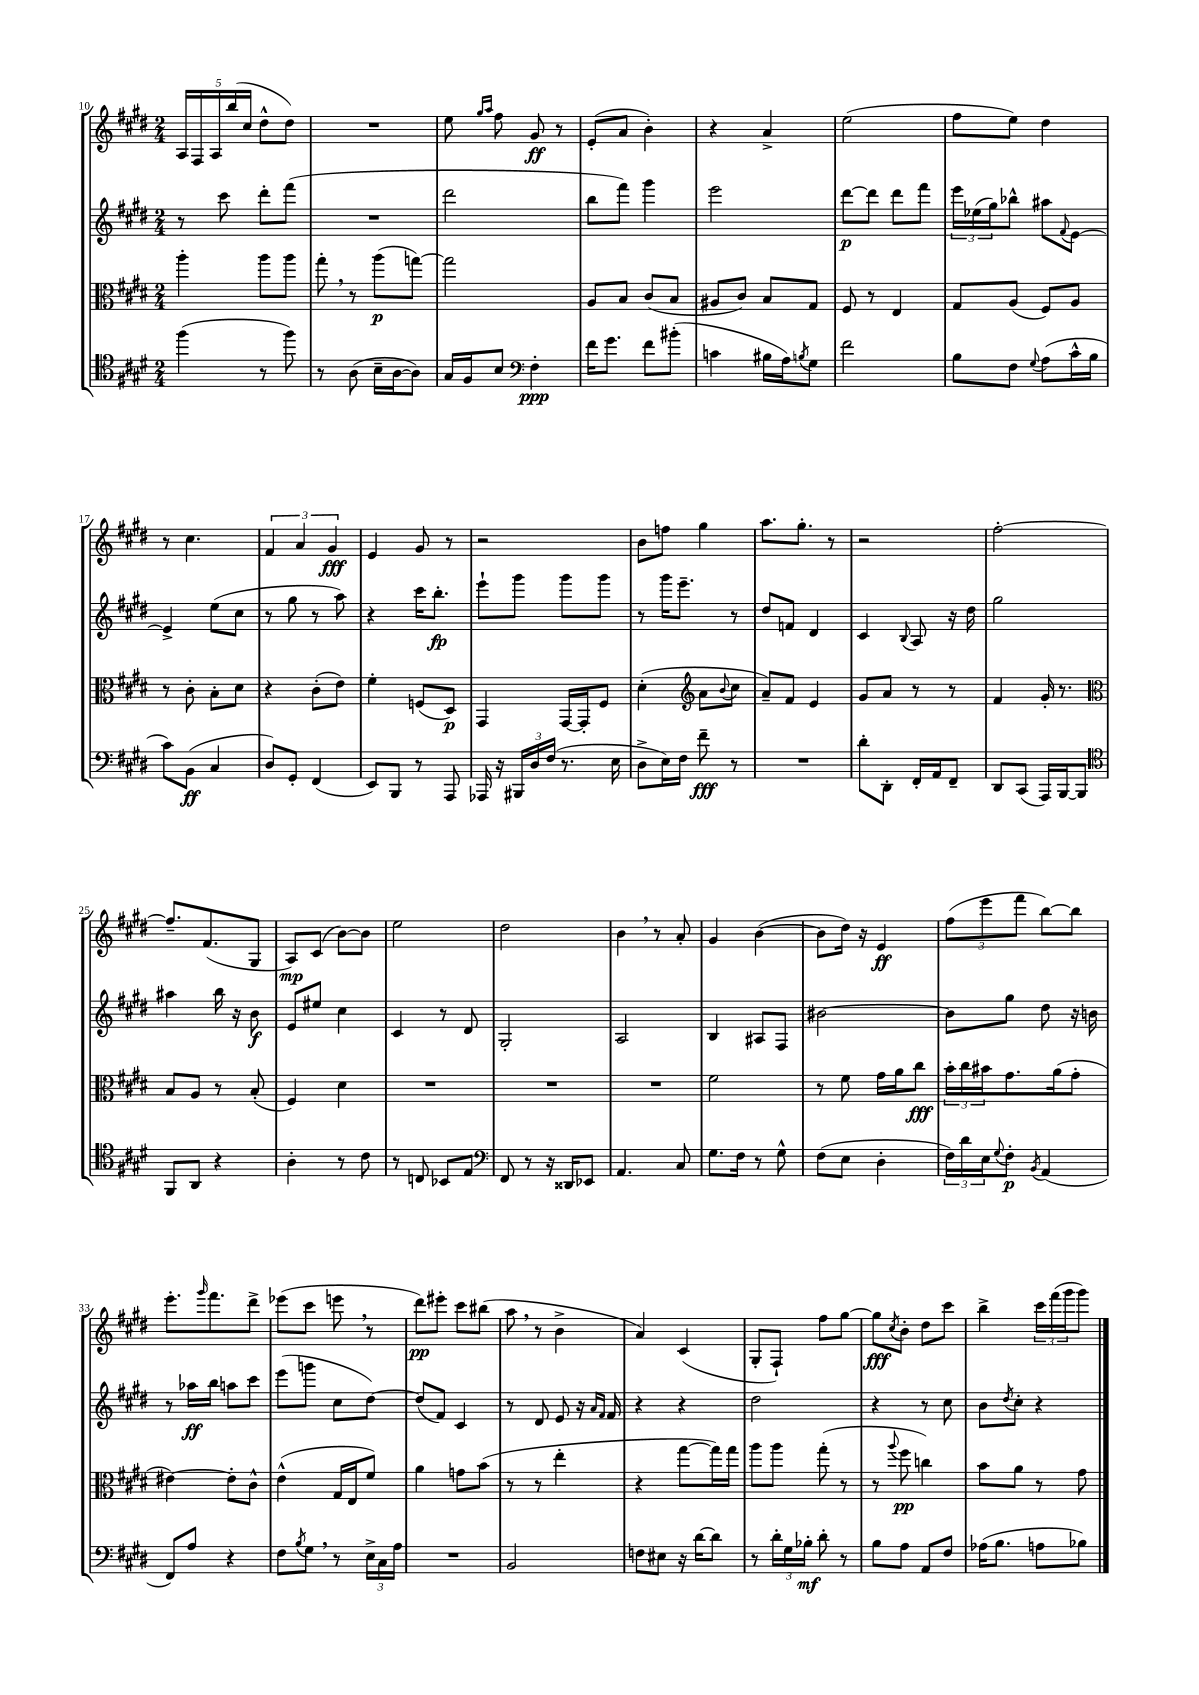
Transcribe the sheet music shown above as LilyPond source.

<<
\new StaffGroup <<
\new Staff = "s0" {
    \clef treble \key e \major \numericTimeSignature \time 2/4
    \tuplet 5/4 { a16 fis16 a16 b''16( cis''16 } dis''8-^ dis''8) |
    R2 |
    e''8 \grace { gis''16 a''16 } fis''8 gis'8\ff r8 |
    e'8-.( a'8 b'4-.) |
    r4 a'4-> |
    e''2( |
    fis''8 e''8) dis''4 |
    r8 cis''4. |
    \tuplet 3/2 { fis'4 a'4 gis'4\fff } |
    e'4 gis'8 r8 |
    r2 |
    b'8 f''8 gis''4 |
    a''8. gis''8.-. r8 |
    r2 |
    fis''2~-. |
    fis''8.-- fis'8.( gis8 |
    a8\mp) cis'8( b'8~) b'8 |
    e''2 |
    dis''2 |
    b'4 \breathe r8 a'8-. |
    gis'4 b'4~( |
    b'8 dis''16) r16 e'4\ff |
    \tuplet 3/2 { fis''8( e'''8 fis'''8 } b''8~) b''8 |
    e'''8.-. \grace { gis'''16 } fis'''8. dis'''8-> |
    ees'''8( cis'''8 e'''8 \breathe r8 |
    dis'''8\pp) eis'''8-. cis'''8 bis''8( |
    a''8 \breathe r8 b'4-> |
    a'4) cis'4( |
    gis8-. fis8-!) fis''8 gis''8~ |
    gis''8\fff \acciaccatura { cis''8 } b'8-. dis''8 cis'''8 |
    b''4-> \tuplet 3/2 { cis'''16 fis'''16( gis'''16 } gis'''8) \bar "|." |
}
\new Staff = "s1" {
    \clef treble \key e \major \numericTimeSignature \time 2/4
    r8 cis'''8 dis'''8-. fis'''8( |
    R2 |
    dis'''2 |
    b''8 fis'''8) gis'''4 |
    e'''2 |
    dis'''8~\p dis'''8 dis'''8 fis'''8 |
    \tuplet 3/2 { e'''16 ees''16( gis''16) } bes''8-^ ais''8 \appoggiatura { fis'8 } e'8~ |
    e'4-> e''8( cis''8 |
    r8 gis''8 r8 a''8) |
    r4 cis'''16 b''8.-.\fp |
    e'''8-! gis'''8 gis'''8 gis'''8 |
    r8 gis'''16 e'''8.-- r8 |
    dis''8 f'8 dis'4 |
    cis'4 \appoggiatura { b8 } a8 r16 dis''16 |
    gis''2 |
    ais''4 b''16 r16 b'8\f |
    e'8 eis''8 cis''4 |
    cis'4 r8 dis'8 |
    gis2-. |
    a2 |
    b4 ais8 fis8 |
    bis'2~ |
    bis'8 gis''8 dis''8 r16 b'16 |
    r8 aes''16\ff b''16 a''8 cis'''8 |
    e'''8( g'''8 cis''8 dis''8~) |
    dis''8( fis'8) cis'4 |
    r8 dis'8 e'8 r16 \grace { a'16 fis'16 } fis'16 |
    r4 r4 |
    dis''2 |
    r4 r8 cis''8 |
    b'8 \acciaccatura { dis''8 } cis''8-. r4 \bar "|." |
}
\new Staff = "s2" {
    \clef alto \key e \major \numericTimeSignature \time 2/4
    a''4-. a''8 a''8 |
    gis''8-. \breathe r8 a''8\p( g''8~) |
    g''2 |
    a8 b8 cis'8( b8 |
    ais8 cis'8) b8 gis8 |
    fis8 r8 e4 |
    gis8 a8( fis8) a8 |
    r8 cis'8-. b8-. dis'8 |
    r4 cis'8-.( e'8) |
    fis'4-. f8( dis8\p) |
    gis,4 gis,16~ gis,16-. fis8 |
    dis'4-.( \clef treble a'8 \appoggiatura { b'8 } cis''8 |
    a'8--) fis'8 e'4 |
    gis'8 a'8 r8 r8 |
    fis'4 gis'16-. r8. |
    \clef alto b8 a8 r8 b8-.( |
    fis4) dis'4 |
    R2 |
    R2 |
    R2 |
    fis'2 |
    r8 fis'8 gis'16 a'16 cis''8\fff |
    \tuplet 3/2 { b'16-. cis''16 bis'16 } gis'8. a'16( gis'8-. |
    eis'4~) eis'8-. cis'8-^ |
    e'4-^( gis16 e16 fis'8) |
    a'4 g'8 b'8( |
    r8 r8 e''4-. |
    r4 gis''8~ gis''16) gis''16 |
    a''8 a''8 gis''8-.( r8 |
    r8 \appoggiatura { a''8 } fis''8\pp c''4) |
    b'8 a'8 r8 gis'8 \bar "|." |
}
\new Staff = "s3" {
    \clef tenor \key e \major \numericTimeSignature \time 2/4
    fis''4( r8 fis''8) |
    r8 a8( b16-- a16~ a8) |
    gis16 fis16 b8 \clef bass fis4-.\ppp |
    fis'16 gis'8. fis'8 bis'8-.( |
    c'4 bis16 a16) \acciaccatura { b8 } gis8 |
    fis'2 |
    b8 fis8 \appoggiatura { gis8 } a8( cis'16-^ b16 |
    cis'8) b,8\ff( cis4 |
    dis8) gis,8-. fis,4( |
    e,8) b,,8 r8 a,,8 |
    aes,,16 r16 \tuplet 3/2 { bis,,16 dis16 fis16( } r8. e16 |
    dis8-> e16) fis16 fis'8--\fff r8 |
    R2 |
    dis'8-. dis,8-. fis,16-. a,16 fis,8-- |
    dis,8 cis,8( a,,16) b,,16~ b,,8 |
    \clef tenor fis,8 a,8 r4 |
    a4-. r8 cis'8 |
    r8 c8 bes,8 e8 |
    \clef bass fis,8 r8 r16 disis,16 ees,8 |
    a,4. cis8 |
    gis8. fis16 r8 gis8-^ |
    fis8( e8 dis4-. |
    \tuplet 3/2 { fis16) dis'16 e16 } \appoggiatura { gis8 } fis8-.\p \acciaccatura { b,8 } a,4( |
    fis,8) a8 r4 |
    fis8 \acciaccatura { b8 } gis8 \breathe r8 \tuplet 3/2 { e16-> cis16 a16 } |
    R2 |
    b,2 |
    f8 eis8 r16 dis'16~ dis'8 |
    r8 \tuplet 3/2 { dis'16-. gis16 bes16-.\mf } dis'8-. r8 |
    b8 a8 a,8 fis8 |
    aes16( b8. a8 bes8) \bar "|." |
}
>>
>>
\layout { \context { \Score currentBarNumber = #10 } }
